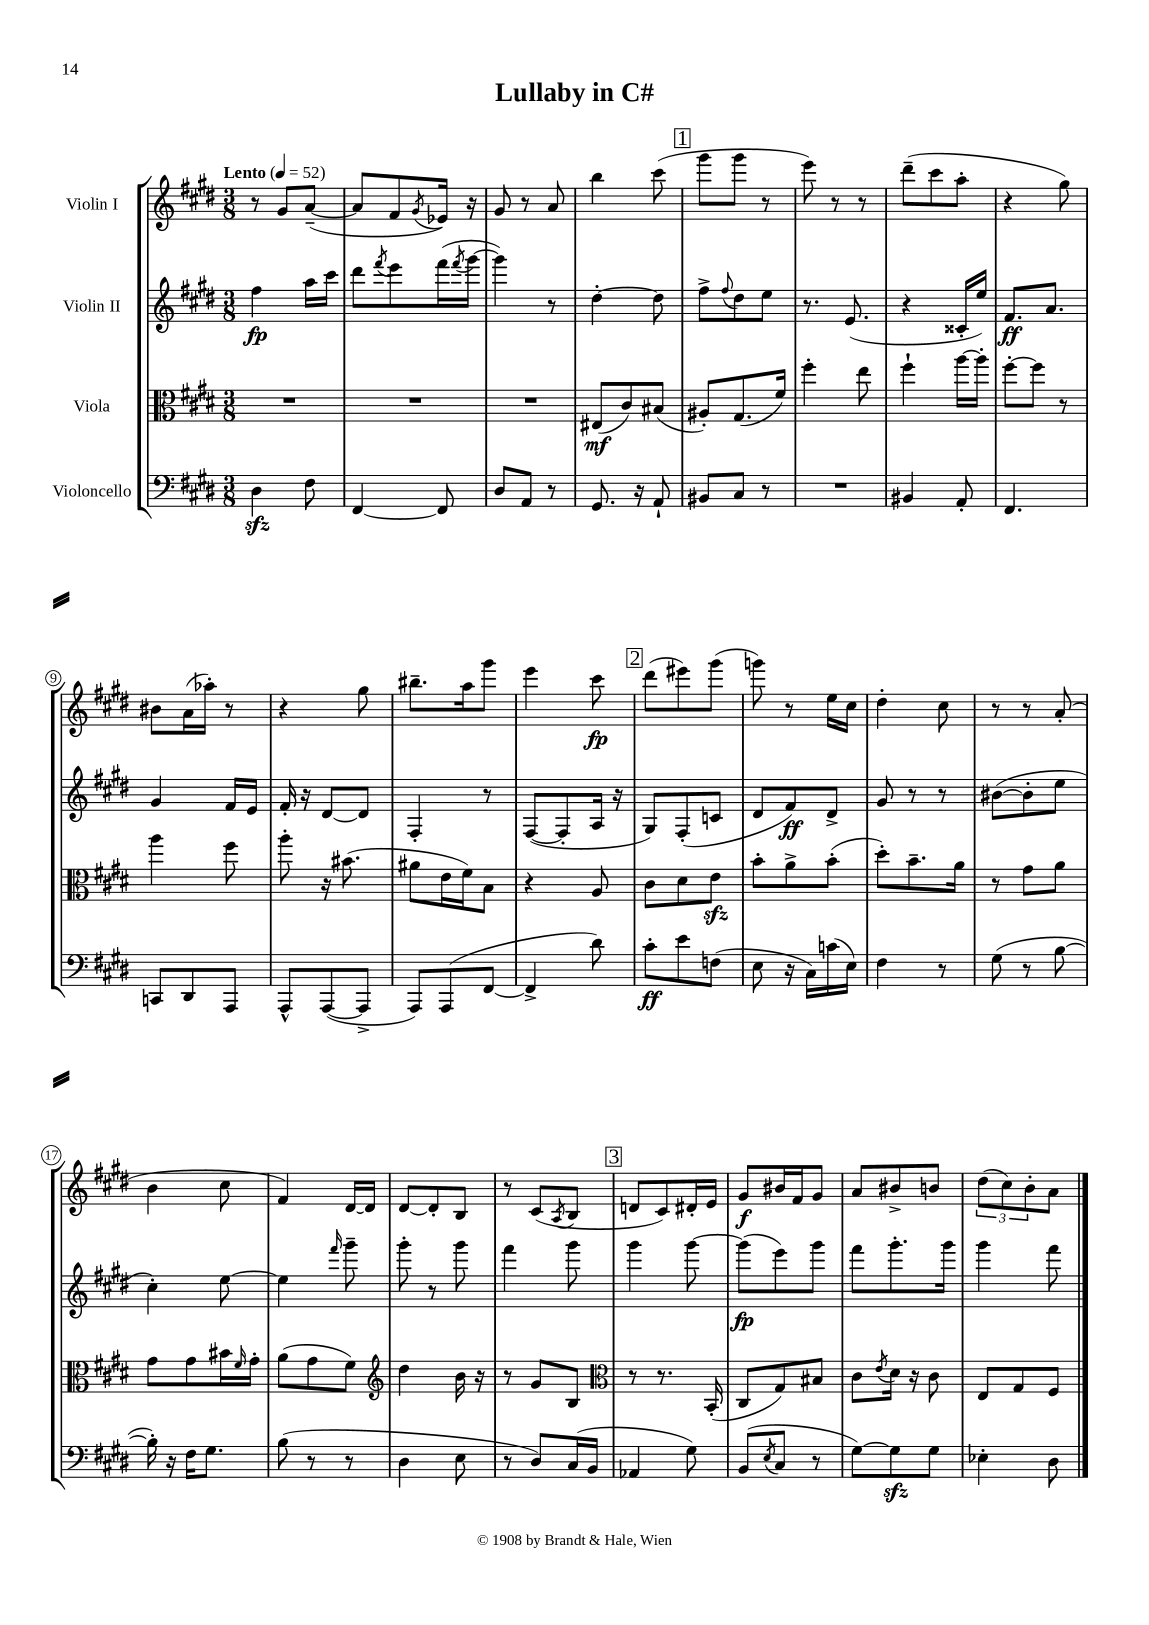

**kern	**dynam	**kern	**dynam	**kern	**dynam	**kern	**dynam
*part4	*part4	*part3	*part3	*part2	*part2	*part1	*part1
*staff4	*staff4	*staff3	*staff3	*staff2	*staff2	*staff1	*staff1
*I"Violoncello	*	*I"Viola	*	*I"Violin II	*	*I"Violin I	*
*clefF4	*	*clefC3	*	*clefG2	*	*clefG2	*
*k[f#c#g#d#]	*	*k[f#c#g#d#]	*	*k[f#c#g#d#]	*	*k[f#c#g#d#]	*
*M3/8	*	*M3/8	*	*M3/8	*	*M3/8	*
*MM52	*	*MM52	*	*MM52	*	*MM52	*
=1	=1	=1	=1	=1	=1	=1	=1
!	!	!	!	!	!	!LO:TX:a:B:t=Lento	!
4D#zz\	.	4.r	.	4ff#\	fp	8r	.
.	.	.	.	.	.	8g#/L	.
8F#\	.	.	.	16aa\LL	.	([8a~/J	.
.	.	.	.	16ccc#\JJ	.	.	.
=2	=2	=2	=2	=2	=2	=2	=2
[4FF#/	.	4.r	.	8ddd#\L	.	8a/L]	.
.	.	.	.	8qfff#/	.	.	.
.	.	.	.	8eee\	.	8f#/	.
.	.	.	.	.	.	8qg#/	.
8FF#/]	.	.	.	(16fff#\L	.	16e-X/Jk)	.
.	.	.	.	8qfff#/	.	.	.
.	.	.	.	[16ggg#\JJ	.	16r	.
=3	=3	=3	=3	=3	=3	=3	=3
8D#/L	.	4.r	.	4ggg#\])	.	8g#/	.
8AA/J	.	.	.	.	.	8r	.
8r	.	.	.	8r	.	8a/	.
=4	=4	=4	=4	=4	=4	=4	=4
8.GG#/	.	(8E#X/L	mf	[4dd#'\	.	4bb\	.
.	.	8c#/)	.	.	.	.	.
16r	.	.	.	.	.	.	.
8AA`/	.	(8B#X/J	.	8dd#\]	.	(8ccc#\	.
!!LO:REH:place=s1:t=1
=5	=5	=5	=5	=5	=5	=5	=5
8BB#X/L	.	8A#X'/L)	.	8ff#^\L	.	8ggg#\L	.
.	.	.	.	8qqff#/	.	.	.
8C#/J	.	(8.G#/	.	8dd#\	.	8ggg#\J	.
8r	.	.	.	8ee\J	.	8r	.
.	.	16f#/Jk)	.	.	.	.	.
=6	=6	=6	=6	=6	=6	=6	=6
4.r	.	4ff#'\	.	8.r	.	8eee\)	.
.	.	.	.	.	.	8r	.
.	.	.	.	(8.e/	.	.	.
.	.	8ee\	.	.	.	8r	.
=7	=7	=7	=7	=7	=7	=7	=7
4BB#X/	.	4ff#`\	.	4r	.	(8ddd#~\L	.
.	.	.	.	.	.	8ccc#\	.
8AA'/	.	[16aa\LL	.	16c##X'/LL	.	8aa'\J	.
.	.	16aa'\JJ]	.	16ee/JJ)	.	.	.
=8	=8	=8	=8	=8	=8	=8	=8
4.FF#/	.	[8ff#'\L	.	8.f#/L	ff	4r	.
.	.	8ff#\J]	.	.	.	.	.
.	.	.	.	8.a/J	.	.	.
.	.	8r	.	.	.	8gg#\)	.
!!LO:LB:g=z
=9	=9	=9	=9	=9	=9	=9	=9
8CCn/L	.	4aa\	.	4g#/	.	8b#X\L	.
8DD#/	.	.	.	.	.	(16a\L	.
.	.	.	.	.	.	16aa-X'\JJ)	.
8AAA/J	.	8ff#\	.	16f#/LL	.	8r	.
.	.	.	.	16e/JJ	.	.	.
=10	=10	=10	=10	=10	=10	=10	=10
8AAA^^/L	.	8aa'\	.	16f#'/	.	4r	.
.	.	.	.	16r	.	.	.
([8AAA/	.	16r	.	[8d#/L	.	.	.
.	.	(8.b#X\	.	.	.	.	.
8AAA^/J]	.	.	.	8d#/J]	.	8gg#\	.
=11	=11	=11	=11	=11	=11	=11	=11
8AAA/L)	.	8a#X\L	.	4F#'/	.	8.bb#X~\L	.
(8AAA/	.	16e\L	.	.	.	.	.
.	.	16f#\J)	.	.	.	16aa\k	.
[8FF#/J	.	8B\J	.	8r	.	8ggg#\J	.
=12	=12	=12	=12	=12	=12	=12	=12
4FF#^/]	.	4r	.	([8F#/L	.	4eee\	.
.	.	.	.	8F#'/]	.	.	.
8d#\)	.	8A/	.	16A/Jk	.	8ccc#\	fp
.	.	.	.	16r	.	.	.
!!LO:REH:place=s1:t=2
=13	=13	=13	=13	=13	=13	=13	=13
8c#'\L	ff	8c#\L	.	8G#/L)	.	(8ddd#\L	.
8e\	.	8d#\	.	(8F#'/	.	8eee#X\)	.
(8Fn\J	.	8ezz\J	.	8cn/J	.	(8ggg#\J	.
=14	=14	=14	=14	=14	=14	=14	=14
8E\	.	8b'\L	.	8d#/L	.	8gggn\)	.
16r	.	8a^\	.	8f#/)	ff	8r	.
16C#\LL)	.	.	.	.	.	.	.
(16cn\	.	(8b'\J	.	8d#^/J	.	16ee\LL	.
16E\JJ)	.	.	.	.	.	16cc#\JJ	.
=15	=15	=15	=15	=15	=15	=15	=15
4F#\	.	8dd#'\L)	.	8g#/	.	4dd#'\	.
.	.	8.b~\	.	8r	.	.	.
8r	.	.	.	8r	.	8cc#\	.
.	.	16a\Jk	.	.	.	.	.
=16	=16	=16	=16	=16	=16	=16	=16
(8G#\	.	8r	.	([8b#X\L	.	8r	.
8r	.	8g#\L	.	8b#'\]	.	8r	.
[8B\	.	8a\J	.	8ee\J	.	(8a'/	.
!!LO:LB:g=z
=17	=17	=17	=17	=17	=17	=17	=17
16B'\])	.	8g#\L	.	4cc#'\)	.	4b\	.
16r	.	.	.	.	.	.	.
16F#\KL	.	8g#\	.	.	.	.	.
8.G#\J	.	.	.	.	.	.	.
.	.	16b#X\L	.	[8ee\	.	8cc#\	.
.	.	16qqf#/	.	.	.	.	.
.	.	16g#'\JJ	.	.	.	.	.
=18	=18	=18	=18	=18	=18	=18	=18
(8B\	.	(8a\L	.	4ee\]	.	4f#/)	.
8r	.	8g#\	.	.	.	.	.
.	.	.	.	16qqfff#/	.	.	.
8r	.	8f#\J)	.	8ggg#~\	.	[16d#/LL	.
.	.	.	.	.	.	16d#/JJ]	.
=19	=19	=19	=19	=19	=19	=19	=19
*	*	*clefG2	*	*	*	*	*
4D#\	.	4dd#\	.	8ggg#'\	.	[8d#/L	.
.	.	.	.	8r	.	8d#'/]	.
8E\	.	16b\	.	8ggg#\	.	8B/J	.
.	.	16r	.	.	.	.	.
=20	=20	=20	=20	=20	=20	=20	=20
8r	.	8r	.	4fff#\	.	8r	.
8D#/L)	.	8g#/L	.	.	.	(8c#/L	.
.	.	.	.	.	.	8qA/	.
(16C#/L	.	8B/J	.	8ggg#\	.	8B/J	.
16BB/JJ	.	.	.	.	.	.	.
!!LO:REH:place=s1:t=3
=21	=21	=21	=21	=21	=21	=21	=21
*	*	*clefC3	*	*	*	*	*
4AA-X/	.	8r	.	4ggg#\	.	8dn/L	.
.	.	8.r	.	.	.	8c#/)	.
8G#\)	.	.	.	[8ggg#\	.	16d#X'/L	.
.	.	(16BB'/	.	.	.	16e/JJ	.
=22	=22	=22	=22	=22	=22	=22	=22
(8BB/L	.	8C#/L	.	(8ggg#\L]	fp	8g#/L	f
8qE/	.	.	.	.	.	.	.
8C#/J	.	8G#/)	.	8eee\)	.	16b#X/L	.
.	.	.	.	.	.	16f#/J	.
8r	.	8B#X/J	.	8ggg#\J	.	8g#/J	.
=23	=23	=23	=23	=23	=23	=23	=23
[8G#\L)	.	8c#\L	.	8fff#\L	.	8a/L	.
.	.	8qe/	.	.	.	.	.
8G#zz\]	.	16d#\Jk	.	8.ggg#'\	.	8b#X^/	.
.	.	16r	.	.	.	.	.
8G#\J	.	8c#\	.	.	.	8bn/J	.
.	.	.	.	16ggg#\Jk	.	.	.
=24	=24	=24	=24	=24	=24	=24	=24
4E-X'\	.	8E/L	.	4ggg#\	.	(12dd#\L	.
.	.	.	.	.	.	12cc#\)	.
.	.	8G#/	.	.	.	.	.
.	.	.	.	.	.	12b'\	.
8D#\	.	8F#/J	.	8fff#\	.	8a\J	.
==	==	==	==	==	==	==	==
*-	*-	*-	*-	*-	*-	*-	*-
